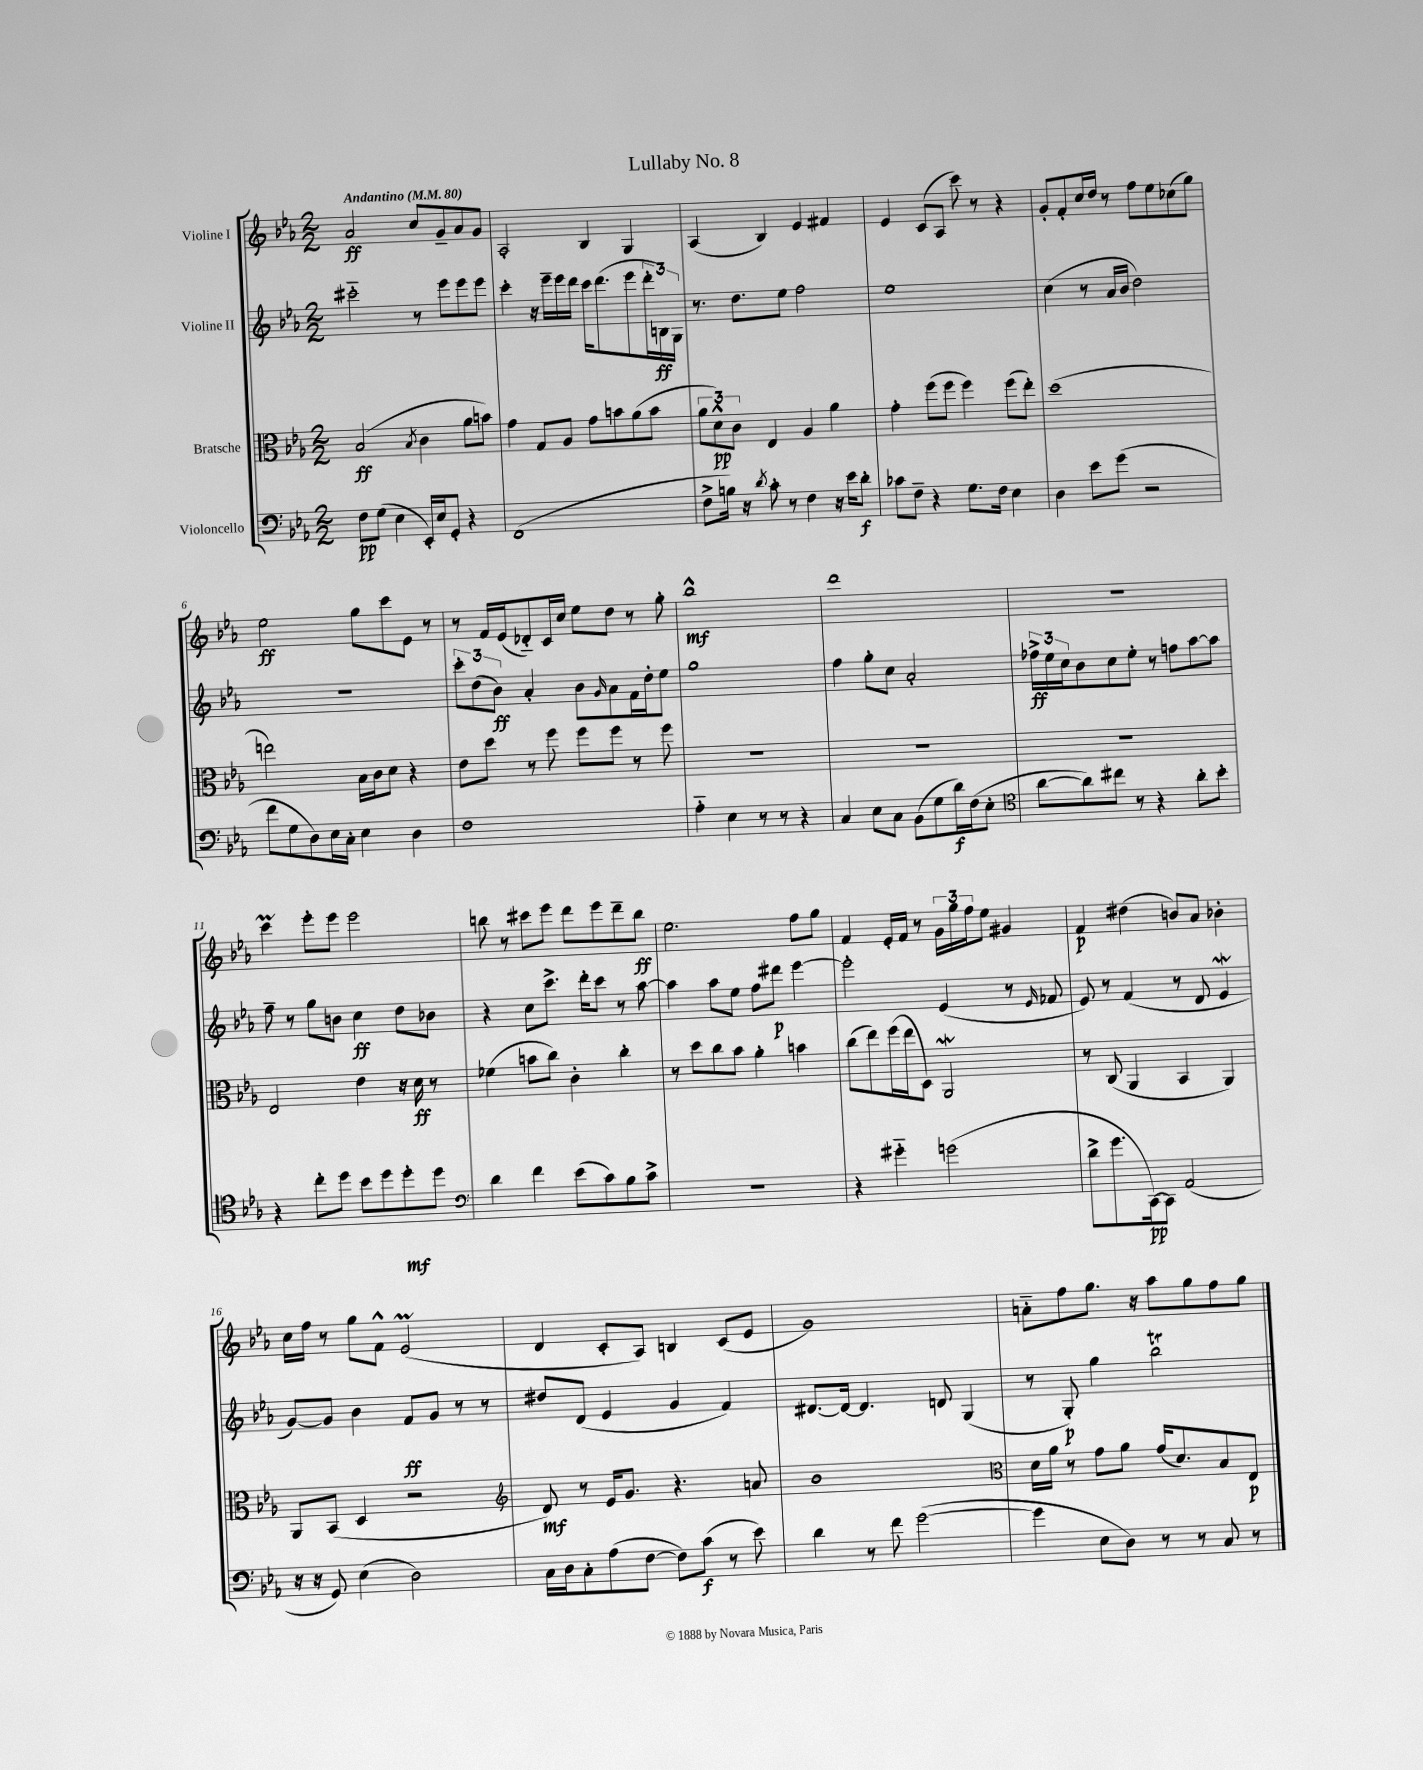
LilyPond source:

\header { title = "Lullaby No. 8" }
<<
\new StaffGroup <<
\new Staff = "s0" \with { instrumentName = "Violine I" } {
    \clef treble \key ees \major \numericTimeSignature \time 2/2 \tempo "Andantino" 4 = 80
    aes'2\ff c''8 g'8-- aes'8 g'8 |
    aes2-. bes4 g4 |
    aes4( bes4) ees'4 fis'4 |
    ees'4 c'8( aes8 c'''8) r8 r4 |
    g'8-. f'8-. c''16 d''16 r8 f''8 ees''8 ces''8( g''8) |
    ees''2\ff g''8 c'''8 ees'8 r8 |
    r8 f'16 ees'16( des'8-_) c'16 c''16 ees''8 d''8 r8 g''8-. |
    bes''1-^\mf |
    d'''1 |
    r1 |
    c'''4\prall ees'''8-. ees'''8 ees'''2 |
    b''8 r8 cis'''8 ees'''8 d'''8 ees'''8 d'''8-- b''8\ff |
    ees''2. f''8 g''8 |
    f'4 ees'16-. f'16 r8 \tuplet 3/2 { g'16 g''16 f''16 } ees''8 gis'4 |
    f'4\p dis''4( b'8) aes'8 bes'4-. |
    c''16 f''16 r8 g''8 f'8-^ ees'2\prall( |
    d'4 c'8-. aes8) b4 c'8( ees'8 |
    g'1) |
    a'8-_ f''8 g''8. r16 aes''8 g''8 f''8 g''8 \bar "|." |
}
\new Staff = "s1" \with { instrumentName = "Violine II" } {
    \clef treble \key ees \major \numericTimeSignature \time 2/2
    cis'''2-_ r8 ees'''8 ees'''8 ees'''8 |
    c'''4-. r16 ees'''16-- ees'''16 d'''16 c'''16 d'''8.( ees'''8 \tuplet 3/2 { d'''16-. b16\ff) g16 } |
    r8. d''8. ees''8 f''2 |
    ees''1 |
    c''4( r8 aes'16 bes'16 d''2) |
    R1 |
    \tuplet 3/2 { c'''8-. d''8( bes'8\ff) } aes'4-. bes'8 \grace { g'16 } aes'8 f'16 d''16-. ees''8 |
    g''1 |
    f''4 g''8-. c''8 aes'2-. |
    \tuplet 3/2 { fes''16->\ff ees''16 c''16 } bes'8 c''8 ees''8-. r8 f''8 aes''8~ aes''8 |
    f''8-- r8 g''8 b'8 c''4\ff d''8 bes'8 |
    r4 c''8 c'''8.-> d'''16-. c'''8 r8 aes''8~ |
    aes''4 aes''8 ees''8 f''8 dis'''8\p ees'''4~ |
    ees'''2-. ees'4( r8 \grace { ees'16 } fes'8 |
    ees'8) r8 f'4( r8 d'8 ees'4\mordent |
    g'8~) g'8 bes'4 f'8\ff g'8 r8 r8 |
    dis''8 d'8( ees'4 g'4 f'4) |
    dis'8.~ dis'16~ dis'4. d'8 g4( |
    r8 g8-.\p) g''4 bes''2\trill \bar "|." |
}
\new Staff = "s2" \with { instrumentName = "Bratsche" } {
    \clef alto \key ees \major \numericTimeSignature \time 2/2
    bes2\ff( \acciaccatura { bes8 } c'4 aes'8 b'8) |
    g'4 g8 aes8 g'8 b'8 aes'8( b'8 |
    \tuplet 3/2 { aes'8 d'8-^\pp) c'8 } ees4 aes4 aes'4 |
    g'4-. f''8( f''8 f''4) f''8( ees''8-.) |
    d''1( |
    e''2) bes16 c'16 d'8 r4 |
    ees'8 d''8 r8 f''8 f''8 f''8 r8 f''8 |
    R1 |
    R1 |
    R1 |
    ees2 ees'4 r16 d'16\ff r8 |
    fes'4( b'8 c''8) c'4-. c''4-. |
    r8 d''8 c''8 bes'8 aes'4-. b'4 |
    c''8( ees''8) f''16( ees''16 d8) aes,2\mordent |
    r8 c8( aes,4 bes,4 aes,4) |
    aes,8 bes,8( d4 r2 |
    \clef treble d'8\mf) r8 ees'16 g'8. r4. a'8 |
    bes'1 |
    \clef alto d'16 aes'16 r8 g'8 aes'8 g'16( d'8.) bes8 ees8\p \bar "|." |
}
\new Staff = "s3" \with { instrumentName = "Violoncello" } {
    \clef bass \key ees \major \numericTimeSignature \time 2/2
    f8\pp g8( ees4 ees,16-.) ees16 g,8-. r4 |
    f,1( |
    f8-> b16) r16 \acciaccatura { d'8 } c'8-. r8 f4 r16 ees'16 d'8-.\f |
    ces'8 f8-- r4 g8. f16 ees4 |
    d4 ees'8 g'8( r2 |
    f'8 g8 d8) ees16 c16-. ees4 d4 |
    f1 |
    aes4-_ ees4 r8 r8 r4 |
    c4 ees8 c8 bes,8( g8 d'16\f) f16( ees8-. |
    \clef tenor aes'8~ aes'8) cis''8 r8 r4 aes'8-. bes'8-. |
    r4 c''8-. d''8 bes'8 d''8 d''8-.\mf d''8 |
    \clef bass d'4 f'4 ees'8( c'8) bes8 c'8-> |
    R1 |
    r4 gis'4-_ g'2( |
    d'8-> g'8. c,16~\pp) c,8 aes,2( |
    r16 r16 g,8) ees4( d2) |
    c16 d16 c8-. aes8( f8~ f8) c'8\f( r8 ees'8) |
    d'4 r8 f'8 g'2~( |
    g'4 ees8 d8) r8 r8 c8 r8 \bar "|." |
}
>>
>>
